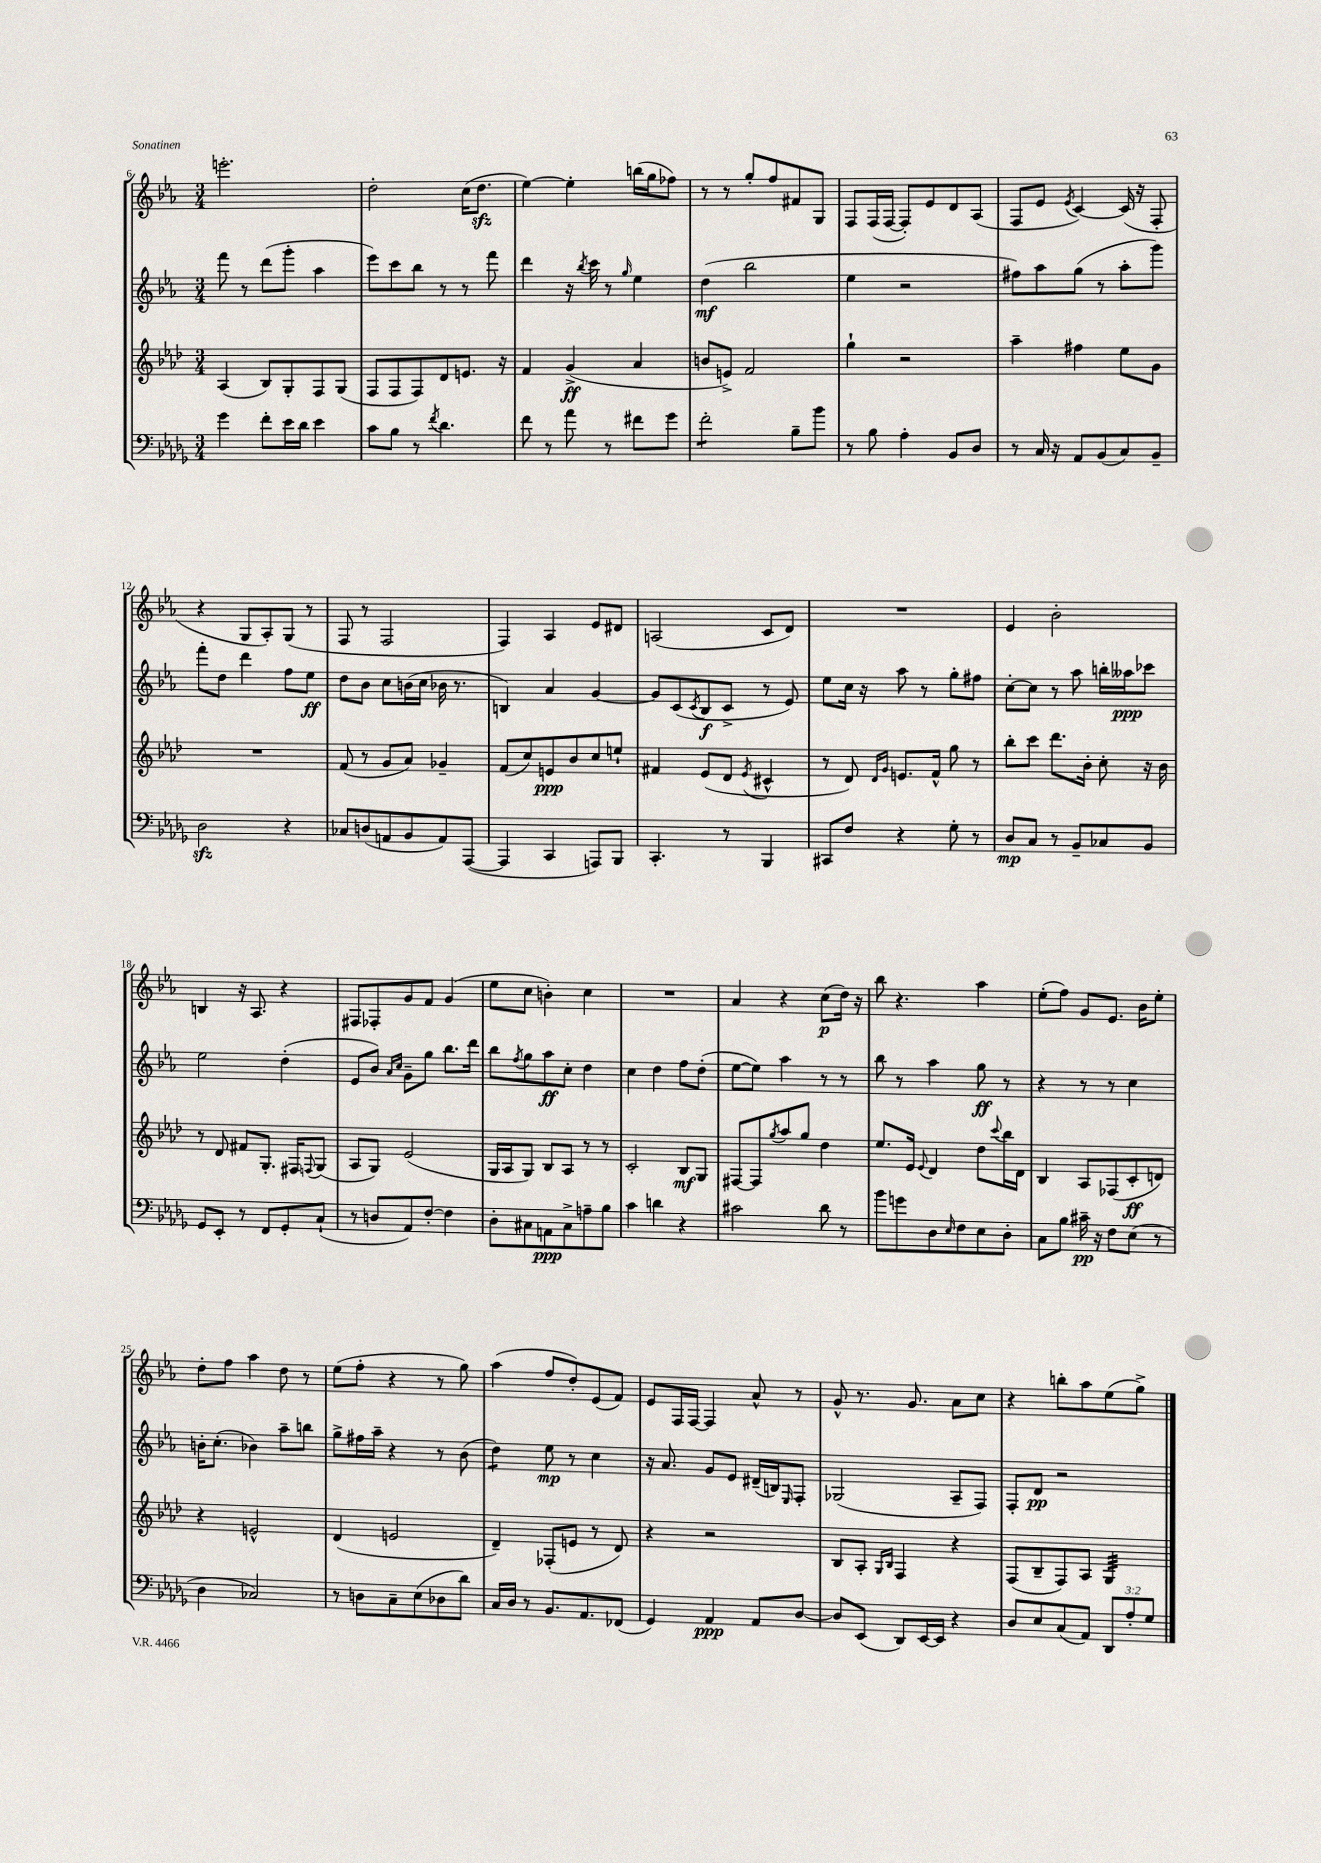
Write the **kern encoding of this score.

**kern	**kern	**kern	**kern
*staff4	*staff3	*staff2	*staff1
*clefF4	*clefG2	*clefG2	*clefG2
*k[b-e-a-d-g-]	*k[b-e-a-d-]	*k[b-e-a-]	*k[b-e-a-]
*M3/4	*M3/4	*M3/4	*M3/4
4g-	(4A-	8fff	2.eee'
.	.	8r	.
8f'	8B-)	(8ddd	.
16e-	8G'	8ggg'	.
16d-	.	.	.
4e-	8F	4aa-	.
.	(8G	.	.
=	=	=	=
8c	8F	8eee-)	2dd'
8B-	8F	8ccc	.
8r	8F)	8bb-	.
8qf	.	.	.
4.d-	8d-	8r	.
.	8.e	8r	(16cc
.	.	.	8.dd
.	.	8fff	.
.	16r	.	.
=	=	=	=
8f	4f	4ddd	[4ee-)
8r	.	.	.
8a-	(4g^	16r	4ee-']
.	.	8qbb-	.
.	.	16ccc	.
8r	.	8r	.
.	.	16qqgg	.
8f#	4a-	4ee-	(16bb
.	.	.	16gg
8g-	.	.	8ff-)
=	=	=	=
2f'	8b	(4dd	8r
.	8e^)	.	8r
.	2f	2bb-	8gg'
.	.	.	8ff
8B-~	.	.	8f#
8b-	.	.	8G
=	=	=	=
8r	4gg`	4ee-	8F
8B-	.	.	(16F
.	.	.	[16F
4A-'	2r	2r	8F'])
.	.	.	8e-
8BB-	.	.	8d
8D-	.	.	(8A-
=	=	=	=
8r	4aa-~	8ff#)	8F
16C	.	8aa-	8e-
16r	.	.	.
.	.	.	8qe-
8AA-	4ff#	(8gg	[4c)
(8BB-	.	8r	.
8C)	8ee-	8aa-'	(16c]
.	.	.	16r
8BB-~	8g	8ggg)	8F'
=	=	=	=
2D-	2.r	8fff'	4r
.	.	8dd	.
.	.	4ddd	8G
.	.	.	8A-')
4r	.	8ff	(8G
.	.	8ee-	8r
=	=	=	=
8C-	(8f	8dd	8F
(8D	8r	8b-	8r
8AA	8g	8cc	2F
8BB-	8a-)	(16b	.
.	.	16cc	.
8AA)	4g-~	16b-	.
.	.	8.r	.
([8AAA-	.	.	.
=	=	=	=
4AAA-]	(8f	4B)	4F)
.	8cc)	.	.
4CC	8e	4a-	4A-
.	8b-	.	.
8AAA)	8cc	[4g	8e-
8BBB-	8ee`	.	8d#
=	=	=	=
4.CC'	4f#	8g]	(2A
.	.	(8c	.
.	.	8qc	.
.	(8e-	8B-	.
8r	8d-	8c^	.
.	8qe-	.	.
4BBB-	4c#^^	8r	8c
.	.	8e-)	8d)
=	=	=	=
8CC#	8r	8ee-	2.r
8F	8d-)	16cc	.
.	.	16r	.
.	16qqd-	.	.
.	16qqg	.	.
4r	8.e	8aa-	.
.	.	8r	.
.	16f^^	.	.
8G-'	8gg	8gg'	.
8r	8r	8ff#	.
=	=	=	=
8D-	8bb-'	[8cc'	4e-
8C	8ccc	8cc]	.
8r	8.ddd-	8r	2b-'
8BB-~	.	8aa-	.
.	16b-'	.	.
8C-	8cc'	16bb'	.
.	.	16aa--	.
8BB-	16r	8ccc-	.
.	16b-	.	.
=	=	=	=
8GG-	8r	2ee-	4B
8EE-'	8d-	.	.
8r	8f#	.	16r
.	.	.	8.A-
8FF	8.G'	.	.
8GG-'	.	(4dd'	4r
.	16F#	.	.
.	8qqF	.	.
(8C`	(8G	.	.
=	=	=	=
8r	8A-	8e-	8F#
8D	8G)	8b-)	8F-'
.	.	16qqa-	.
.	.	16qqcc	.
8AA-)	(2e-	8g~	8g
[8F'	.	8gg	8f
4F]	.	8.bb-	(4g
.	.	16ddd	.
=	=	=	=
8D-'	16G	8bb-	8ee-
.	16A-	.	.
.	.	8qff	.
8C#	8G)	8gg	8cc
8AA	8B-	8aa-	4b')
8C#^	8A-	8cc'	.
8A~	8r	4dd	4cc
8B-	8r	.	.
=	=	=	=
4c	2c'	4cc	2.r
4d	.	4dd	.
4r	8B-	8ff	.
.	8G	(8dd'	.
=	=	=	=
2c#	[8F#	[8ee-	4a-
.	8F#]	8ee-])	.
.	8qgg	.	.
.	8aa-	4aa-	4r
.	8gg	.	.
8d-	4dd-	8r	(8cc
8r	.	8r	16dd)
.	.	.	16r
=	=	=	=
8b-	8.ee-	8bb-	8bb-
8g	.	8r	4.r
.	16e-	.	.
.	8qqe-	.	.
8D-	4d-	4aa-	.
16qqE-	.	.	.
8F	.	.	.
8E-	8dd-	8gg	4aa-
.	8qqccc	.	.
8D-'	16bb-	8r	.
.	16d-	.	.
=	=	=	=
8C	4B-	4r	(8ee-'
8B-	.	.	8ff)
16c#~	8A-	8r	8g
16r	.	.	.
8F	(8F-	8r	8.e-
(8E-	8c'	4cc	.
.	.	.	16b-
8r	8d)	.	8ee-'
=	=	=	=
4D-	4r	16b'	8dd'
.	.	(8.cc'	.
.	.	.	8ff
2C-)	2e^^	4b-)	4aa-
.	.	8aa-~	8dd
.	.	8bb	8r
=	=	=	=
8r	(4d-	8gg^	(8ee-
8D	.	16ff#	8ff'
.	.	16aa-~	.
8C~	2e	4r	4r
(8E-	.	.	.
8D-	.	8r	8r
8d-)	.	(8b-	8gg)
=	=	=	=
16C	4d-~)	4dd)	(4aa-
16D-	.	.	.
8r	.	.	.
8.BB-	(8F-'	8ee-	8ff
.	8e	8r	8dd')
8.AA-	.	.	.
.	8r	4cc	(8e-
(8FF-	8d-)	.	8f)
=	=	=	=
4GG-)	4r	16r	8e-
.	.	8.a-	.
.	.	.	16F
.	.	.	[16F
4AA-	2r	8g	4F]
.	.	8e-	.
8AA-	.	(16d#~	8a-^^
.	.	16B)	.
.	.	16qqE-	.
[8D-	.	8F'	8r
=	=	=	=
8D-]	8B-	(2G-	8g^^
(8EE-	8A-'	.	8.r
.	16qqG	.	.
.	16qqB-	.	.
8DD-)	4F	.	.
.	.	.	8.g
[16EE-	.	.	.
16EE-]	.	.	.
4r	4r	8A-~	8a-
.	.	8F)	8cc
=	=	=	=
8D-	(8F	8F'	4r
8E-	8B-~	8d	.
(8C	8F)	2r	8bb'
8AA-)	8A-	.	8aa-
12DD-	4G	.	(8ee-
12A-'	.	.	.
.	.	.	8gg^)
12G-	.	.	.
==	==	==	==
*-	*-	*-	*-
